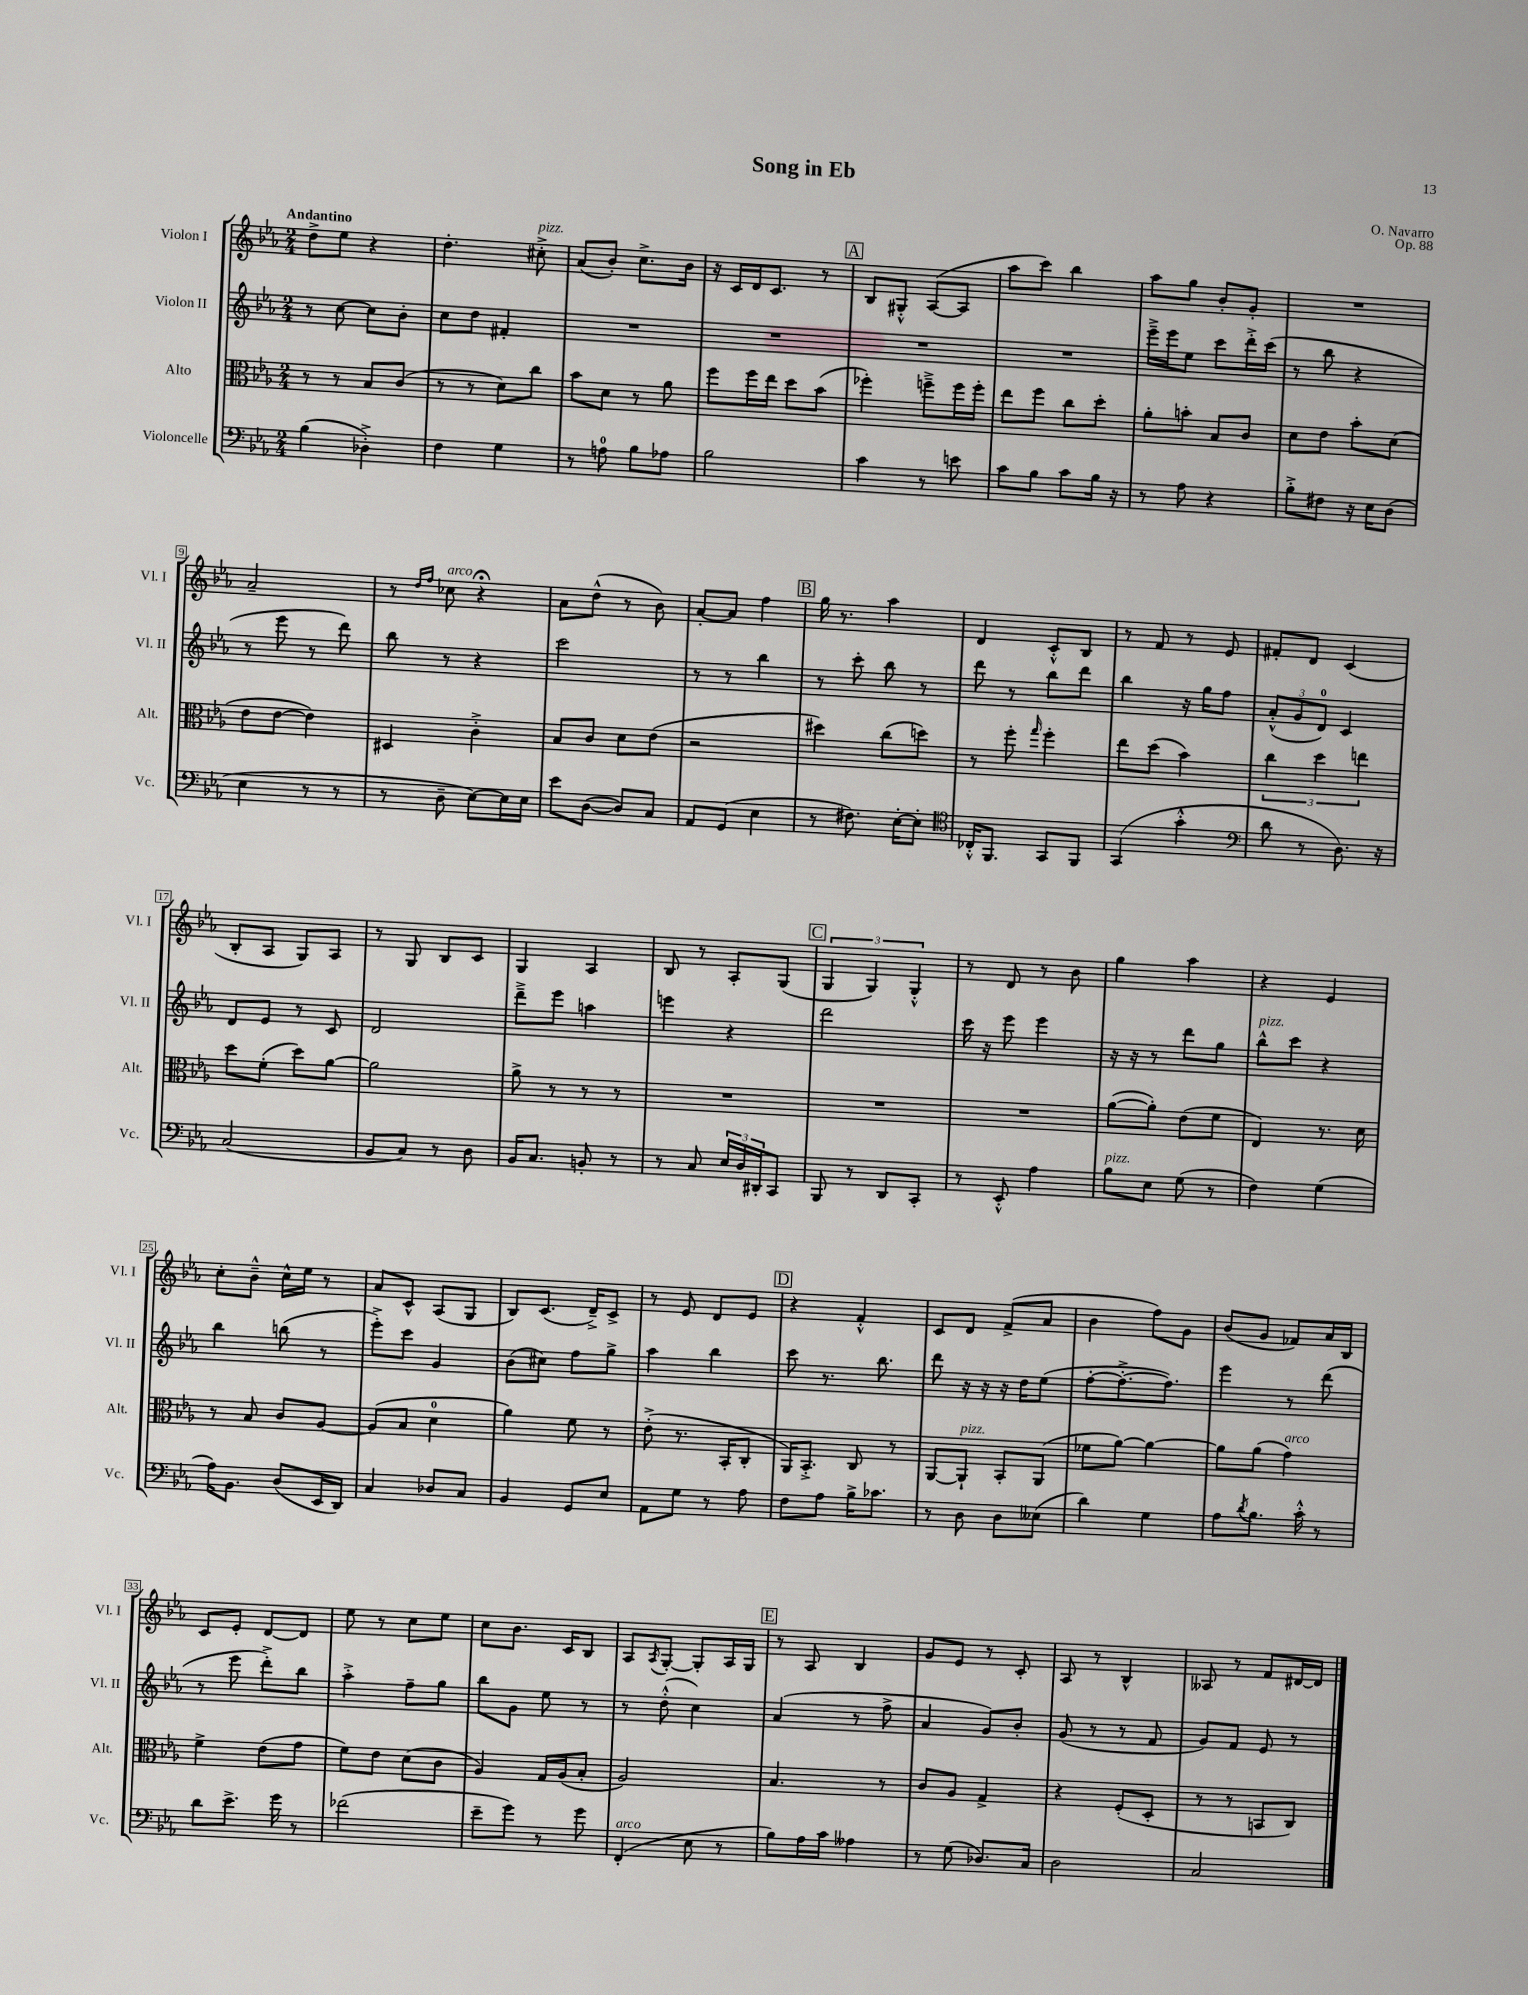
\header { title = "Song in Eb" composer = "O. Navarro" opus = "Op. 88" }
<<
\new StaffGroup <<
\new Staff = "s0" \with { instrumentName = "Violon I" shortInstrumentName = "Vl. I" } {
    \clef treble \key ees \major \numericTimeSignature \time 2/4 \tempo "Andantino"
    d''8-> ees''8 r4 |
    d''4.-. cis''8-.->^\markup { \italic "pizz." } |
    aes'8( bes'8-.) c''8.-> bes'16 |
    r16 c'16 d'16 c'8. r8 |
    \mark \markup { \box "A" } bes8 gis8-.-^ aes8~( aes8 |
    aes''8 c'''8) bes''4 |
    aes''8 g''8 bes'8-. g'8-. |
    R2 |
    aes'2-- |
    r8 \grace { d''16 f''16 } ces''8^\markup { \italic "arco" } r4\fermata |
    aes'8 d''8-^( r8 bes'8) |
    aes'8~-. aes'8 f''4 |
    \mark \markup { \box "B" } g''16 r8. aes''4 |
    d'4 c'8-.-^ bes8 |
    r8 f'8 r8 ees'8 |
    fis'8-. d'8 c'4( |
    bes8-. aes8 g8) aes8 |
    r8 g8 bes8 c'8 |
    g4 aes4 |
    bes8 r8 aes8-. g8( |
    \mark \markup { \box "C" } \tuplet 3/2 { g4 g4) g4-.-^ } |
    r8 d'8 r8 bes'8 |
    g''4 aes''4 |
    r4 ees'4 |
    c''8-. bes'8---^ c''16-^ ees''16 r8 |
    aes'8 c'8-^ aes8( g8 |
    bes8) c'8.( d'16--->) c'8-> |
    r8 ees'8 d'8 ees'8 |
    \mark \markup { \box "D" } r4 f'4-.-^ |
    c'8 d'8 f'8->( aes'8 |
    bes'4 f''8) g'8 |
    bes'8( g'8 fes'8) aes'16 bes16 |
    c'8 ees'8-. d'8~ d'8 |
    ees''8 r8 c''8 ees''8 |
    c''8 bes'8. c'16 bes8 |
    aes8 \acciaccatura { aes8 } g8~-. g8-. aes16 g16 |
    \mark \markup { \box "E" } r8 aes8 bes4 |
    g'8 ees'8 r8 c'8-. |
    aes8 r8 bes4-^ |
    aeses8 r8 f'8 dis'16~ dis'16 \bar "|." |
}
\new Staff = "s1" \with { instrumentName = "Violon II" shortInstrumentName = "Vl. II" } {
    \clef treble \key ees \major \numericTimeSignature \time 2/4
    r8 c''8~ c''8 bes'8-. |
    c''8 d''8 fis'4-. |
    R2 |
    R2 |
    \mark \markup { \box "A" } R2 |
    R2 |
    ees'''16---> ees'''16 ees''8 c'''8 d'''16-.-> c'''16( |
    r8 bes''8 r4 |
    r8 ees'''8 r8 d'''8) |
    bes''8 r8 r4 |
    c'''2 |
    r8 r8 bes''4 |
    \mark \markup { \box "B" } r8 c'''8-. bes''8 r8 |
    d'''8 r8 bes''8 d'''8 |
    bes''4 r16 g''16 f''8 |
    \tuplet 3/2 { aes'8-.-^( g'8 d'8-0) } c'4 |
    d'8 ees'8 r8 c'8 |
    d'2 |
    d'''8---> ees'''8 a''4 |
    e'''4 r4 |
    \mark \markup { \box "C" } d'''2 |
    c'''16 r16 ees'''8 ees'''4 |
    r16 r16 r8 d'''8 g''8 |
    bes''8-^^\markup { \italic "pizz." } c'''8 r4 |
    bes''4 b''8( r8 |
    ees'''8-.->) c'''8 g'4 |
    bes'8( cis''8) f''8 g''8-> |
    aes''4 bes''4 |
    \mark \markup { \box "D" } c'''8 r8. bes''8. |
    d'''8 r16 r16 r16 d''16 ees''8( |
    f''8~-. f''8.~-.-> f''8.) |
    ees'''4 r8 d'''8( |
    r8 ees'''8 d'''8-.->) bes''8 |
    aes''4-.-> f''8-- g''8 |
    bes''8 g'8 ees''8 r8 |
    r8 d''8-.-^( c''4) |
    \mark \markup { \box "E" } aes'4( r8 f''8-> |
    aes'4 g'8) bes'8-. |
    g'8( r8 r8 f'8 |
    g'8) f'8 ees'8 r8 \bar "|." |
}
\new Staff = "s2" \with { instrumentName = "Alto" shortInstrumentName = "Alt." } {
    \clef alto \key ees \major \numericTimeSignature \time 2/4
    r8 r8 bes8 c'8( |
    r8 r8 d'8) c''8 |
    bes'8 d'8 r8 aes'8 |
    f''8 f''16 ees''16 d''8 bes'8( |
    \mark \markup { \box "A" } fes''4-.) f''8---> f''16 f''16-. |
    ees''8 f''8 c''8 d''8-. |
    aes'8-. b'8-. bes8 c'8 |
    d'8 ees'8 bes'8-. d'8( |
    ees'8 ees'8~ ees'4) |
    dis4 c'4-.-> |
    bes8 c'8 d'8 ees'8( |
    r2 |
    \mark \markup { \box "B" } dis''4) c''8( d''8) |
    r8 f''8-. \grace { g''16 } f''4-. |
    ees''8 d''8( bes'4) |
    \tuplet 3/2 { c''4 d''4 e''4 } |
    d''8 f'8-.( d''8) aes'8~ |
    aes'2 |
    aes'8-> r8 r8 r8 |
    R2 |
    \mark \markup { \box "C" } R2 |
    R2 |
    aes'8~( aes'8-.) ees'8( f'8 |
    ees4) r8. d'16 |
    r8 bes8 c'8 aes8~ |
    aes8( bes8 d'4-0 |
    aes'4) f'8 r8 |
    ees'8-.->( r8. bes,16-. c8-. |
    \mark \markup { \box "D" } aes,16) bes,8.-.-> c8 r8 |
    aes,8~ aes,8-!^\markup { \italic "pizz." } bes,8-. aes,8( |
    fes'8 aes'8~) aes'4~ |
    aes'8 aes'8( g'4^\markup { \italic "arco" }) |
    f'4-> ees'8( g'8 |
    f'8) ees'8 d'8( c'8 |
    aes4) g16 aes16( bes8-. |
    aes2) |
    \mark \markup { \box "E" } bes4. r8 |
    c'8 aes8 g4-> |
    r4 f8-.( d8-. |
    r8 r8 b,8 c8) \bar "|." |
}
\new Staff = "s3" \with { instrumentName = "Violoncelle" shortInstrumentName = "Vc." } {
    \clef bass \key ees \major \numericTimeSignature \time 2/4
    bes4( des4-.->) |
    f4 g4 |
    r8 a8-0 bes8 aes8 |
    bes2 |
    \mark \markup { \box "A" } c'4 r8 e'8 |
    c'8 bes8 c'8 bes16 r16 |
    r8 aes8 r4 |
    bes8-.-> fis8 r16 ees16 d8( |
    ees4 r8 r8 |
    r8 d8-- ees8~) ees16 ees16 |
    ees'8 d8~( d8) c8 |
    aes,8 g,8( ees4 |
    \mark \markup { \box "B" } r8 fis8.) ees16~-. ees8-. |
    \clef tenor ces16-.-^ f,8. g,8 f,8 |
    g,4( g'4-.-^ |
    \clef bass d'8 r8 d8.) r16 |
    c2( |
    bes,8 c8) r8 d8 |
    bes,16 c8. b,8-. r8 |
    r8 c8 \tuplet 3/2 { ees16 d16 dis,16-. } c,8 |
    \mark \markup { \box "C" } bes,,8 r8 d,8 c,8-. |
    r8 ees,8-.-^ aes4 |
    bes8^\markup { \italic "pizz." } ees8 g8( r8 |
    f4) g4( |
    aes16) bes,8. d8( ees,16 d,16) |
    c4 des8 c8 |
    bes,4 g,8 ees8 |
    aes,8 g8 r8 aes8 |
    \mark \markup { \box "D" } f8 aes8 bes16-> ces'8. |
    r8 d8 d8 eeses8( |
    d'4) g4 |
    aes8 \acciaccatura { d'8 } bes8. c'16-.-^ r8 |
    d'8 ees'8.-> g'16 r8 |
    fes'2( |
    ees'8-- g'8) r8 g'8 |
    f,4-.^\markup { \italic "arco" }( ees8 r8 |
    \mark \markup { \box "E" } bes8) aes16 c'16 aeses4 |
    r8 g8( des8.) c16 |
    d2 |
    c2 \bar "|." |
}
>>
>>
\layout { \context { \Score \override BarNumber.stencil = #(make-stencil-boxer 0.1 0.3 ly:text-interface::print) } }
